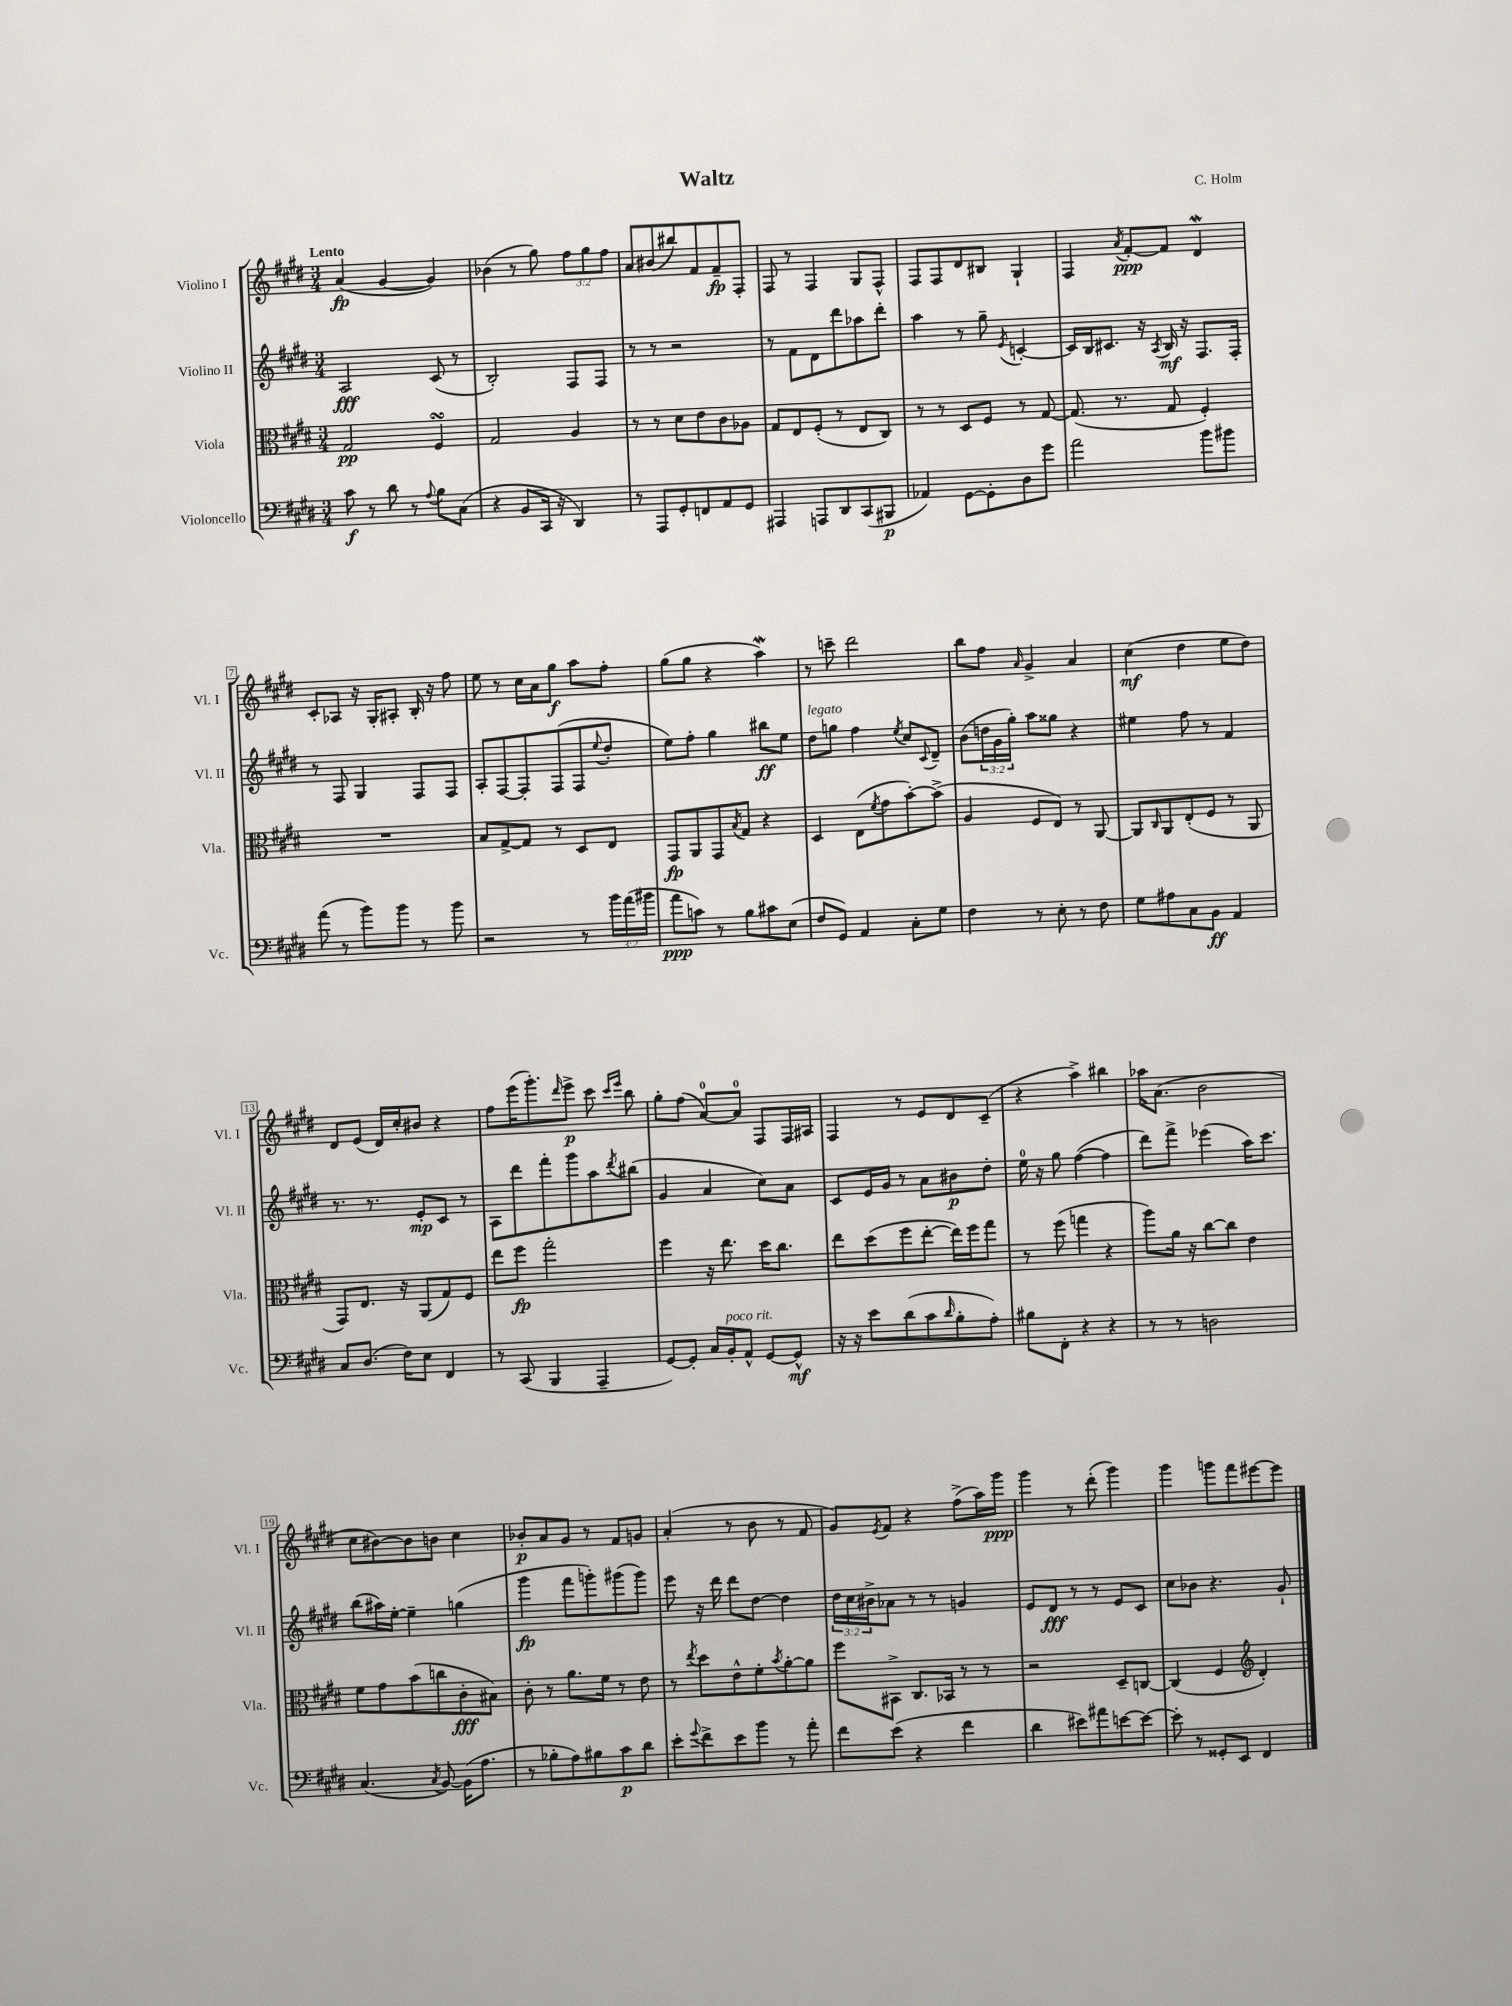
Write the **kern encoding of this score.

**kern	**kern	**kern	**kern
*staff4	*staff3	*staff2	*staff1
*clefF4	*clefC3	*clefG2	*clefG2
*k[f#c#g#d#]	*k[f#c#g#d#]	*k[f#c#g#d#]	*k[f#c#g#d#]
*M3/4	*M3/4	*M3/4	*M3/4
8c#	2G#	2A	(4a
8r	.	.	.
8d#	.	.	[4g#
8r	.	.	.
8qqA	.	.	.
8B	4F#	(8c#	4g#])
(8C#	.	8r	.
=	=	=	=
4r	2G#	2B')	(4b-
8BB	.	.	8r
16CC#	.	.	8gg#)
16r	.	.	.
4DD#)	4A	8F#	12ff#
.	.	.	12gg#
.	.	8F#	.
.	.	.	12ff#
=	=	=	=
8r	8r	8r	8a
8AAA	8r	8r	(8b#
8GG#'	8d#	2r	8bb#)
8FF	8e	.	8f#
8AA	8c#	.	8f#~
8GG#	8A-	.	8F#'
=	=	=	=
4AAA#	8G#	8r	8F#
.	8E	8f#	8r
8AAA	(8F#'	8d#	4F#
8DD#	8r	8ddd#	.
(8CC#	8E	8aa-	8G#
8BBB#	8C#)	8ddd#'	8F#^^
=	=	=	=
4AA-)	8r	4aa	8F#
.	8r	.	8F#
[8GG#	8D#	8r	8d#
8GG#']	8F#	8gg#~	8B#
.	.	8qe	.
8D#	8r	[4c'	4G#`
8g#	[8G#	.	.
=	=	=	=
2a	(8.G#]	16c]	4F#
.	.	16B	.
.	.	8.c#	.
.	8.r	.	.
.	.	.	8qa
.	.	.	[8f#'
.	.	16r	.
.	.	8qA	.
.	8G#	16B	8f#]
.	.	16r	.
8b	4F#')	8.F#	4d#
8b#	.	.	.
.	.	16F#'	.
=	=	=	=
(8a	2.r	8r	8c#'
8r	.	8F#	8A-
8b)	.	4G#	16r
.	.	.	16G#'
8b	.	.	8A#'
8r	.	8F#	16B'
.	.	.	16r
8b	.	8F#	8ff#
=	=	=	=
2r	8B	8A'	8ee
.	[8G#^	[8F#	8r
.	8G#]	8F#']	16cc#
.	.	.	16a
.	8r	(8F#	8gg#
8r	8D#	8F#	8aa
.	.	8qqee	.
24b	8E	8dd#'	8ff#'
(24a	.	.	.
24b#	.	.	.
=	=	=	=
8a	8GG#	8ee)	(8gg#
8c)	8AA	8ff#'	8gg#
8r	8GG#	4gg#	4r
.	8qB	.	.
8B	8G#	.	.
8c#	4r	8bb#	4aa)
(8E	.	8ee	.
=	=	=	=
8F#	4D#	8dd#	8r
8GG#)	.	8gg	8ccc~
4AA	(8E	4ff#	2ddd#
.	8qf#	.	.
.	8g#	.	.
.	.	8qee	.
8C#'	[8b')	8cc#	.
.	.	8qqc#	.
8G#	(8b^]	8d#~	.
=	=	=	=
4F#	4A	(8b	8bb
.	.	24dd	8ff#
.	.	24g#	.
.	.	24gg#')	.
.	.	.	16qqa
8r	8F#	8aa	4g#^
8E'	8E)	8gg##	.
8r	8r	4r	4a
8F#	[8AA	.	.
=	=	=	=
8G#	8AA]	4ee#	(4cc#
.	16qqC#	.	.
8A#	8AA	.	.
8C#	(8E'	8ff#	4dd#
8BB	8F#	8r	.
4AA	8r	4f#	8ee
.	8AA	.	8dd#)
=	=	=	=
8C#	8GG#)	8.r	8d#
(8.D#	8.E	.	(8e
.	.	8.r	.
.	.	.	16d#)
16F#)	16r	.	16cc#'
8E	(8AA	8e'	8b#
4FF#	8G#)	8c#	4r
.	8F#	8r	.
=	=	=	=
8r	8ee	8A	8ff#
(8CC#	8ff#	8ddd#	(16eee
.	.	.	8.ggg#')
4BBB	2gg#'	8fff#'	.
.	.	.	16qqddd#
.	.	8ggg#	8eee^
4AAA~	.	8aa	8ccc#
.	.	.	16qqccc#
.	.	8qddd#	16qqeee
.	.	(8bb#	8bb
=	=	=	=
[8GG#)	4ff#	4g#	8gg#'
8GG#']	.	.	(8ff#
16C#	16r	4a	[8a)
16BB'	8.ee	.	.
8AA^^	.	.	8a]
[8GG#	16dd#	8cc#)	8F#
.	8.cc#	.	.
8GG#^^]	.	8a	16F#
.	.	.	16A#
=	=	=	=
16r	8ee	8c#	4F#
16r	.	.	.
8e	(8dd#	16e	.
.	.	16g#	.
(8d#	8ff#	8r	8r
8c#	[8ee'	8a	8e
16qqd#	.	.	.
8B'	16ee])	8b#	8d#
.	16ff#	.	.
8A')	8gg#	8dd#'	(8c#~
=	=	=	=
8B#	8r	16ee	4r
.	.	16r	.
8FF#'	(8ff#	8gg#	.
4r	4gg	([4ff#	4aa^)
4r	4r	4ff#]	4bb#
=	=	=	=
8r	8aa)	8ddd#)	16aa-
.	.	.	(8.a
8r	16a	8fff#^	.
.	16r	.	.
2D	[8cc#	(4eee-	2b
.	8cc#]	.	.
.	4e	16aa)	.
.	.	8.ccc#	.
=	=	=	=
(4.C#	8f#	(8bb	8cc#
.	8g#	16aa#)	[8b#)
.	.	[16ee'	.
.	(8b	4ee~]	8b#]
8qC#	.	.	.
[8BB)	8cc	.	8b
(16BB]	8c#'	(4gg	4cc#
8.A	.	.	.
.	8B#)	.	.
=	=	=	=
8r	8c#'	4ggg#	8b-'
8B-'	8r	.	8a
8A)	8.a	8fff#	8g#
8B#	.	8ggg')	8r
.	16f#	.	.
8c#	8r	(8ggg#	8f#
8d#	8e	8ggg#)	8g
=	=	=	=
8e'	8r	8eee	(4a'
8qqg#	8qee	.	.
8f#^	8dd#	16r	.
.	.	16ddd#	.
8e	8e^^	8ddd#	8r
8b	8f#'	[8dd#	8b
.	8qb	.	.
8r	[8a'	4dd#]	8r
8a'	8a]	.	8f#
=	=	=	=
8f#	8ff#	24dd#	8g#)
.	.	24cc#	.
.	.	24b#^	.
.	.	.	8qe
(8e	8BB#^	8a-	8f#
4r	8.C#	8r	4r
.	.	8r	.
.	16BB-	.	.
4f#	8r	4g	(8ff#^
.	8r	.	16aa)
.	.	.	16ggg#
=	=	=	=
4d#	2r	8e	4ggg#
.	.	8d#	.
8e#)	.	8r	8r
8a#	.	8r	(8ddd#'
[8e	8D#~	8e	4ggg#)
8e_	[8C	8c#	.
=	=	=	=
8e']	(4C]	8cc#	4ggg#
8r	.	8b-	.
8GG##'	4F#	4.r	8ggg
8EE	.	.	8fff#
*	*clefG2	*	*
4FF#	4d#')	.	[8eee#
.	.	8g#`	8eee#]
==	==	==	==
*-	*-	*-	*-
